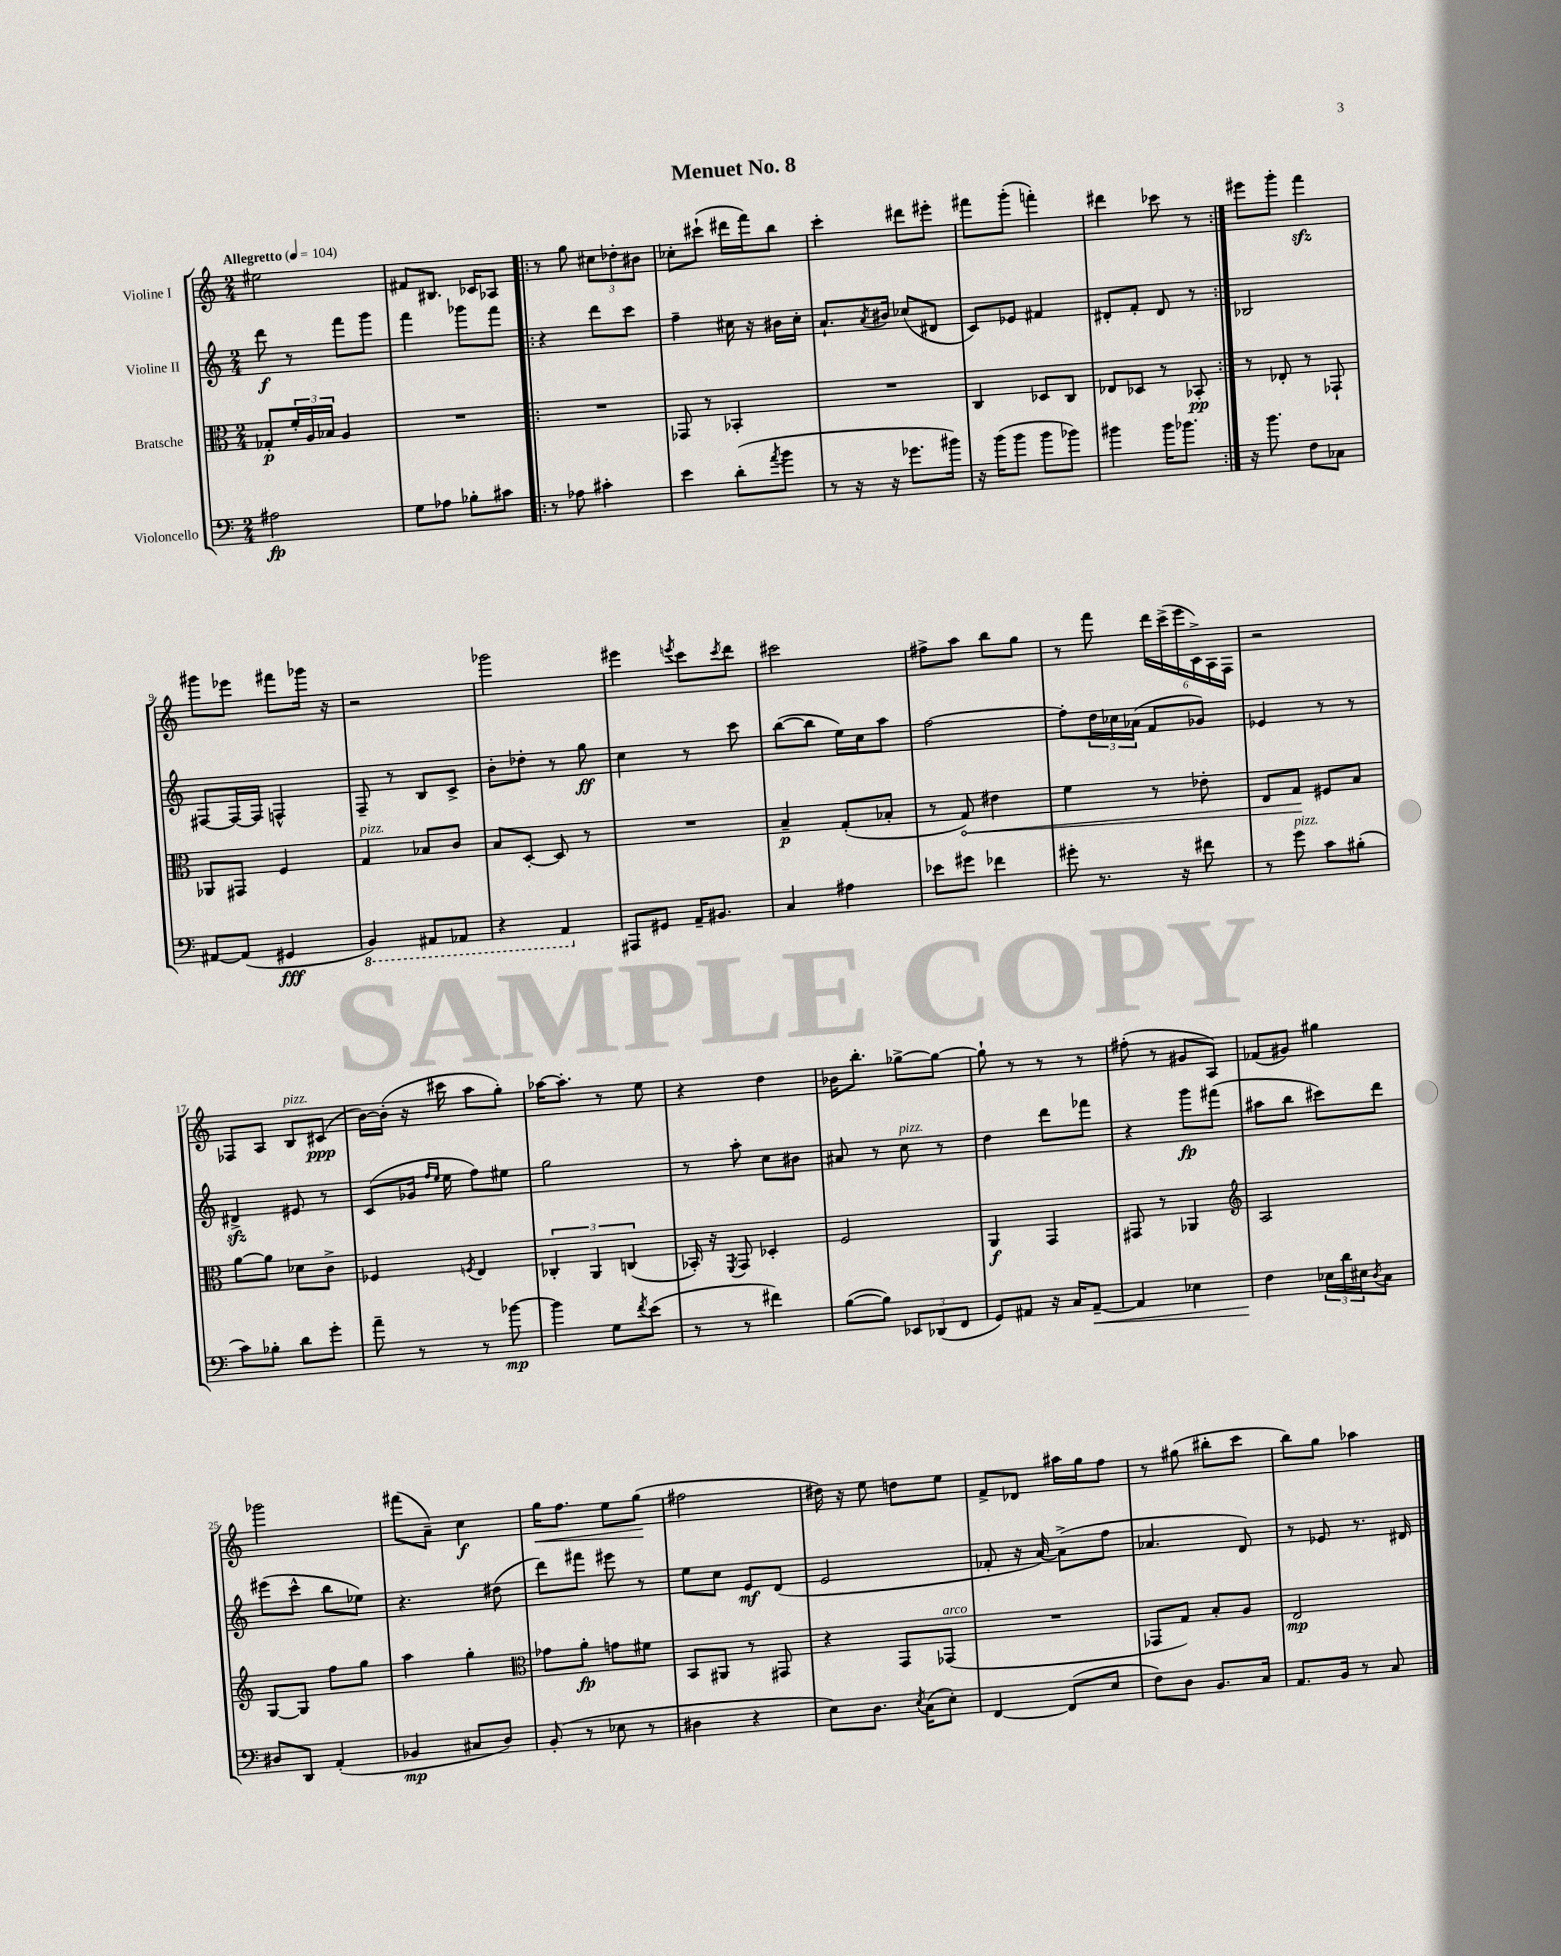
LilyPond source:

\header { title = "Menuet No. 8" }
<<
\new StaffGroup <<
\new Staff = "s0" \with { instrumentName = "Violine I" } {
    \clef treble \key c \major \numericTimeSignature \time 2/4 \tempo "Allegretto" 4 = 104
    eis''2 |
    fis'8 bis8. ces'16 aes8 |
    \repeat volta 2 { r8 g''8 \tuplet 3/2 { cis''8 des''8-. bis'8 } |
    ces''8-. cis'''8-!( dis'''16 f'''16) b''8 |
    c'''4-. dis'''8 eis'''8-. |
    fis'''8 g'''8-.( f'''4-.) |
    dis'''4 ces'''8 r8 | }
    eis'''8 g'''8-. f'''4\sfz |
    gis'''8 ees'''8 fis'''8 ges'''16 r16 |
    r2 |
    ges'''2 |
    eis'''4 \acciaccatura { e'''8 } c'''8 \acciaccatura { c'''8 } d'''8 |
    cis'''2 |
    fis''8-> a''8 b''8 g''8 |
    r8 f'''8 \tuplet 6/4 { d'''16 c'''16->( e'''16 c'16->) a16 f16 } |
    r2 |
    fes8 a8 b8^\markup { \italic "pizz." } cis'8\ppp( |
    b'16~) b'16-.( r16 cis'''16 a''8 g''8-.) |
    aes''16~ aes''8.-. r8 e''8 |
    r4 d''4 |
    bes'16 b''8.-. ges''8~-> ges''8~ |
    ges''8-! r8 r8 r8 |
    fis''8-.( r8 gis'8 a8) |
    fes'8( gis'8) gis''4 |
    ges'''2 |
    fis'''8( a'8--) c''4\f |
    g''16\< f''8. e''8 g''8\!( |
    fis''2 |
    dis''16) r16 e''8 d''8 e''8 |
    f'8-> des'8 ais''16 g''16 f''8 |
    r8 gis''8( bis''8-. c'''8 |
    b''8) g''8 aes''4 \bar "|." |
}
\new Staff = "s1" \with { instrumentName = "Violine II" } {
    \clef treble \key c \major \numericTimeSignature \time 2/4
    d'''8\f r8 f'''8 g'''8 |
    f'''4 ges'''8 f'''8 |
    \repeat volta 2 { r4 d'''8 c'''8 |
    f''4-- cis''16 r16 bis'16 cis''16-. |
    a'8.-! \acciaccatura { a'8 } bis'16 ces''8( dis'8 |
    c'8) ees'8 fis'4 |
    dis'8-. f'8-. dis'8 r8 | }
    bes2 |
    fis8~ fis16~ fis16 f4-^ |
    f8-- r8 b8 c'8-> |
    b'8-. des''8-. r8 g''8\ff |
    c''4 r8 c'''8 |
    b''8~( b''8 e''16) c''16 a''8 |
    f''2~ |
    f''8-. \tuplet 3/2 { d''16 ces''16 aes'16( } f'8 ges'8) |
    ees'4 r8 r8 |
    dis'4->\sfz eis'8 r8 |
    c'8( ges'16 \grace { f''16 e''16 } e''16 f''8) eis''8 |
    g''2 |
    r8 a''8-. c''8 bis'8 |
    ais'8 r8 c''8^\markup { \italic "pizz." } r8 |
    d''4 d'''8 fes'''8 |
    r4 g'''8\fp fis'''8( |
    ais''8 b''8 cis'''8) d'''8 |
    eis'''8( c'''8-^ b''8 ees''8) |
    r4. dis''8( |
    d'''8) fis'''8 eis'''8 r8 |
    e''8 c''8 e'8\mf d'8( |
    e'2 |
    fes'8-. r16 a'16~) a'8->( f''8 |
    aes'4. d'8) |
    r8 ees'8 r8. dis'16 \bar "|." |
}
\new Staff = "s2" \with { instrumentName = "Bratsche" } {
    \clef alto \key c \major \numericTimeSignature \time 2/4
    ges8-.\p \tuplet 3/2 { f'16-. a16 bes16 } a4 |
    R2 |
    \repeat volta 2 { R2 |
    ges,8 r8 bes,4-. |
    R2 |
    c4 des8 c8 |
    ees8 des8 r8 bes,8-.\pp | }
    r8 ees8-. r8 ges,8-! |
    aes,8 gis,8 f4 |
    g4^\markup { \italic "pizz." } bes8 c'8 |
    b8 d8~-. d8 r8 |
    R2 |
    b4--\p g8-.( bes8-. |
    r8 \once \override Hairpin.circled-tip = ##t g8\<) eis'4 |
    f'4 r8 ees'8-. |
    e8 g8\! fis8 b8 |
    a'8~ a'8 des'8 c'8-> |
    fes4 \acciaccatura { f8 } e4 |
    \tuplet 3/2 { ces4-. a,4 c4( } |
    bes,16-.) r16 \acciaccatura { f,8 } g,8 des4-. |
    f2 |
    a,4\f g,4 |
    gis,8 r8 aes,4 |
    \clef treble a2 |
    g8~ g8 f''8 g''8 |
    a''4 g''4-. |
    \clef alto ges'8 a'8-.\fp g'8 fis'8 |
    b,8 ais,8 r8 gis,8 |
    r4 g,8 ges,8^\markup { \italic "arco" }( |
    R2 |
    ges,8 g8) b8-. a8 |
    e2\mp \bar "|." |
}
\new Staff = "s3" \with { instrumentName = "Violoncello" } {
    \clef bass \key c \major \numericTimeSignature \time 2/4
    ais2\fp |
    g8 aes8 bes8-. cis'8 |
    \repeat volta 2 { r8 aes8 cis'4-. |
    e'4 d'8-.( \acciaccatura { a'8 } b'8 |
    r8 r16 r16 ges'8. bis'16) |
    r16 b'16( b'8 b'8 bes'8) |
    bis'4 bis'16 bes'8. | }
    r16 b'8. f8 ces8 |
    ais,8~ ais,8( gis,4\fff |
    \ottava #-1 b,,4) ais,,8 aes,,8 |
    r4 a,,4 \ottava #0 |
    ais,,8 gis,8 a,16-- bis,8. |
    c4 ais4 |
    ees'8 gis'8 fes'4 |
    gis'8-. r8. r16 fis'8 |
    r8 g'8^\markup { \italic "pizz." } c'8 bis8-.( |
    c'8) bes8-. d'8 g'8-. |
    a'8-- r8 r8 bes'8~\mp |
    bes'4 g8 \acciaccatura { f'8 } e'8( |
    r8 r8 fis'4) |
    b8~( b8) \tuplet 3/2 { ees,8 des,8( f,8 } |
    g,8) ais,8 r16 c16 ais,8~--\< |
    ais,4 ees4 |
    f4\! \tuplet 3/2 { ees16 d'16 eis16 } \acciaccatura { d8 } c8 |
    dis8 d,8 a,4-.( |
    bes,4\mp cis8 d8) |
    b,8-.( r8 ees8 r8 |
    dis4 r4 |
    e8) d8. \acciaccatura { e8 } c16( e8-.) |
    f,4~ f,8( e8 |
    f8) d8 b,8. c16 |
    a,8. b,16 r8 c8 \bar "|." |
}
>>
>>
